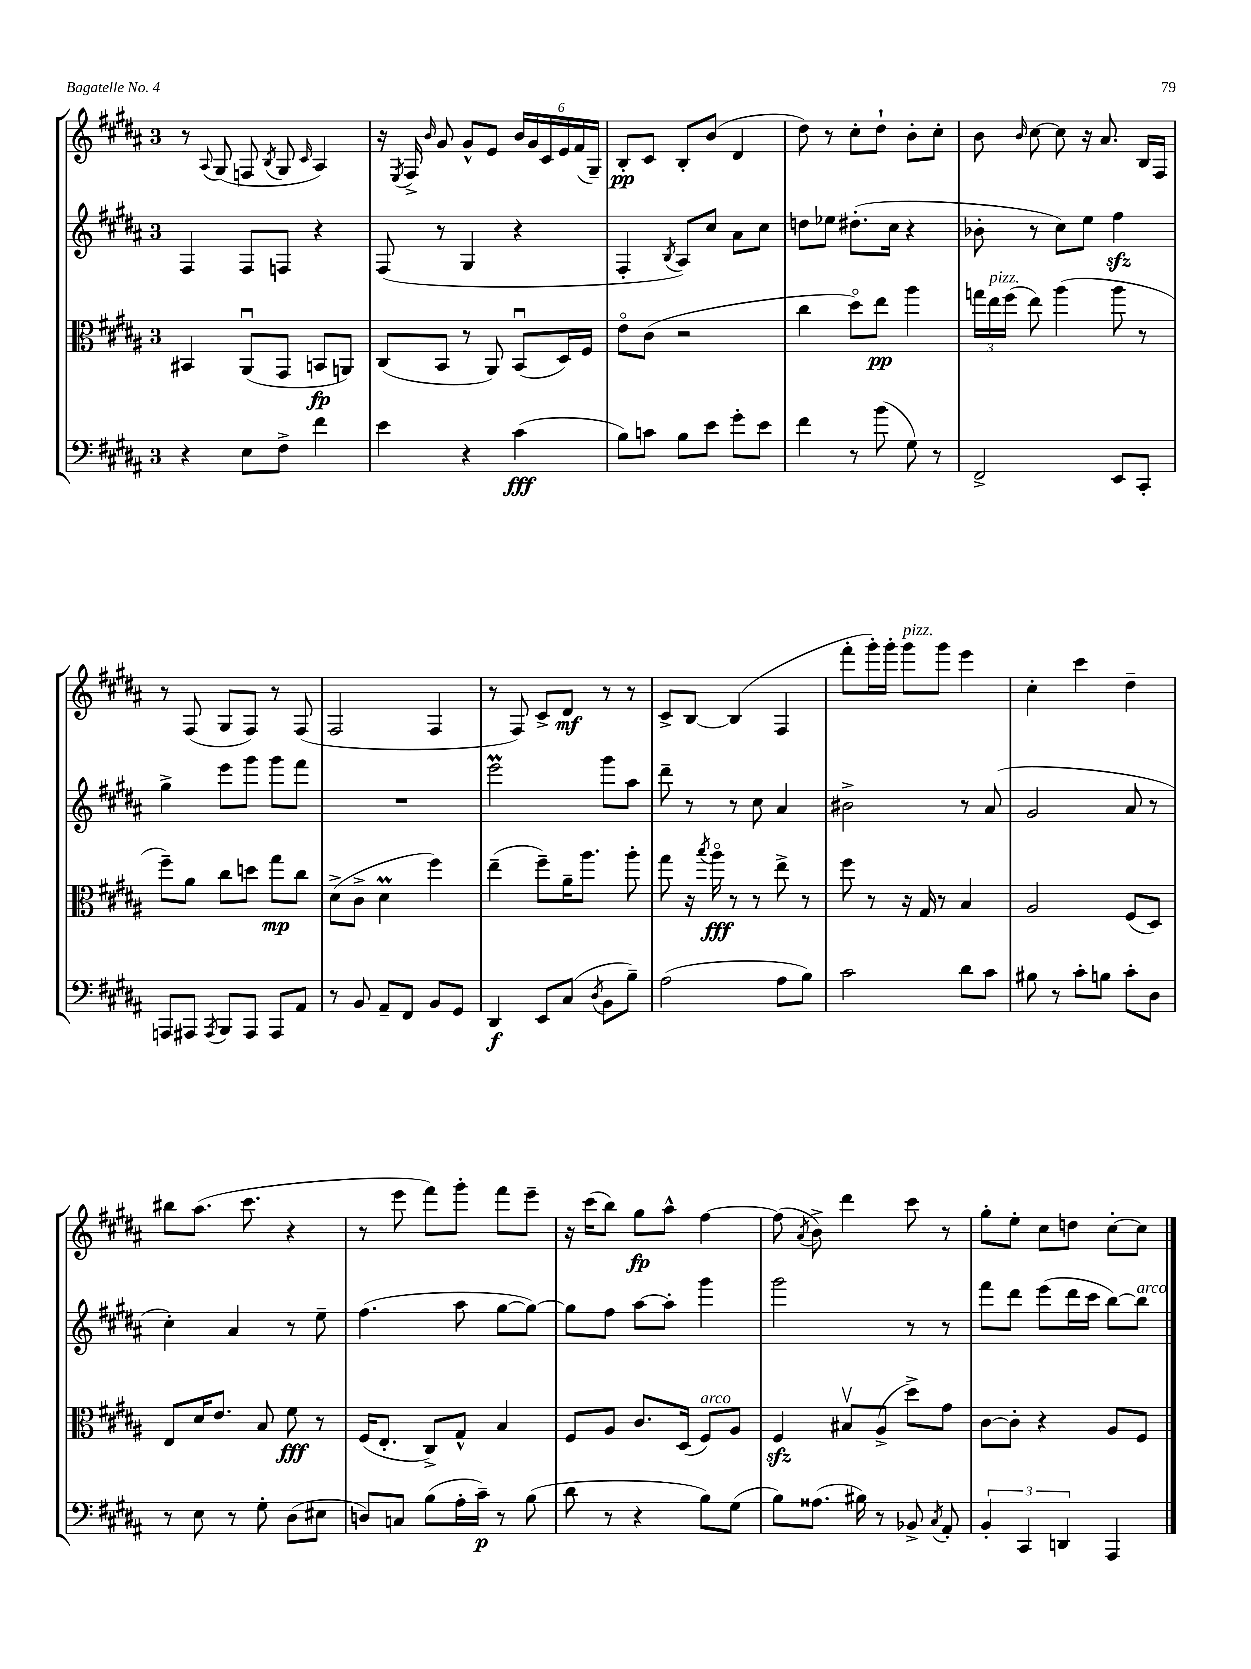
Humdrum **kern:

**kern	**kern	**kern	**kern
*staff4	*staff3	*staff2	*staff1
*clefF4	*clefC3	*clefG2	*clefG2
*k[f#c#g#d#a#]	*k[f#c#g#d#a#]	*k[f#c#g#d#a#]	*k[f#c#g#d#a#]
*M3/4	*M3/4	*M3/4	*M3/4
4r	4BB#	4F#	8r
.	.	.	8qqA#
.	.	.	(8G#
8E	(8AA#u	8F#	8F
.	.	.	8qB
8F#^	8GG#	8F	8G#
.	.	.	16qqc#
4f#	8BB	4r	4A#)
.	8AA)	.	.
=	=	=	=
4e	(8C#	(8F#	16r
.	.	.	8qE
.	.	.	16F#^
.	.	.	16qqb
.	8BB	8r	8g#
4r	8r	4G#	8g#^^
.	8AA#)	.	8e
(4c#	(8BBu	4r	24b
.	.	.	24g#
.	.	.	24c#
.	16D#)	.	24e
.	.	.	(24f#
.	16F#	.	.
.	.	.	24G#~)
=	=	=	=
8B)	8eo	4F#'	8B'
8c	(8c#	.	8c#
.	.	8qB	.
8B	2r	8A#)	8B'
8e	.	8cc#	(8b
8g#'	.	8a#	4d#
8e	.	8cc#	.
=	=	=	=
4f#	4cc#	8dd	8dd#)
.	.	8ee-	8r
8r	8dd#o)	(8.dd#'	8cc#'
(8b	8ee	.	8dd#`
.	.	16cc#	.
8G#)	4aa#	4r	8b'
8r	.	.	8cc#'
=	=	=	=
2FF#^	24gg	8b-'	8b
.	24ee	.	.
.	(24ff#	.	.
.	.	.	16qqb
.	8ee)	8r	[8cc#
.	(4aa#	8cc#)	8cc#]
.	.	8ee	16r
.	.	.	8.a#
8EE	8aa#	4ff#	.
8CC#'	8r	.	16B
.	.	.	16F#
=	=	=	=
8AAA	8ff#~)	4gg#^	8r
8AAA#	8a#	.	(8F#
8qAAA#	.	.	.
8BBB	8cc#	8eee	8G#
8AAA#	8dd	8ggg#	8F#)
8AAA#	8gg#	8ggg#	8r
8AA#	8cc#	8fff#	(8F#
=	=	=	=
8r	(8d#^	2.r	2F#
8BB	8c#^	.	.
8AA#~	4d#	.	.
8FF#	.	.	.
8BB	4ff#)	.	4F#
8GG#	.	.	.
=	=	=	=
4DD#	(4ee~	2eee	8r
.	.	.	8F#)
8EE	8ff#~)	.	8c#^
(8C#	16a#~	.	8d#
.	8.aa#	.	.
8qD#	.	.	.
8BB	.	8ggg#	8r
8B~)	8aa#'	8aa#	8r
=	=	=	=
(2A#	8gg#	8ddd#~	8c#^
.	16r	8r	[8B
.	8qbb	.	.
.	16aa#o	.	.
.	8r	8r	(4B]
.	8r	8cc#	.
8A#	8ee^	4a#	4F#
8B)	8r	.	.
=	=	=	=
2c#	8ff#	2b#^	8fff#'
.	8r	.	16ggg#')
.	.	.	16ggg#'
.	16r	.	8ggg#
.	16G#	.	.
.	8r	.	8ggg#
8d#	4B	8r	4eee
8c#	.	(8a#	.
=	=	=	=
8B#	2A#	2g#	4cc#'
8r	.	.	.
8c#'	.	.	4ccc#
8B	.	.	.
8c#'	(8F#	8a#	4dd#~
8D#	8D#)	8r	.
=	=	=	=
8r	8E	4cc#')	8bb#
8E	16d#	.	(8.aa#
.	8.e	.	.
8r	.	4a#	.
.	.	.	8.ccc#
8G#'	8B	.	.
(8D#	8f#	8r	4r
8E#	8r	8ee~	.
=	=	=	=
8D)	(16F#	(4.ff#	8r
.	8.E'	.	.
8C	.	.	8eee
(8B	8C#^)	.	8fff#)
16A#'	8G#^^	8aa#	8ggg#'
16c#~)	.	.	.
8r	4B	[8gg#	8fff#
(8B	.	8gg#_)	8eee~
=	=	=	=
8d#	8F#	8gg#]	16r
.	.	.	(16ccc#
8r	8A#	8ff#	8bb)
4r	8.c#	[8aa#	8gg#
.	.	8aa#']	8aa#^^
.	(16D#	.	.
8B)	8F#)	4ggg#	[4ff#
(8G#	8A#	.	.
=	=	=	=
8B)	4F#	2ggg#	(8ff#]
.	.	.	8qa#
(8.A##	.	.	8b^)
.	8B#v	.	4ddd#
16B#)	.	.	.
8r	(8A#^	.	.
8BB-^	8dd#^)	8r	8ccc#
8qC#	.	.	.
8AA#'	8g#	8r	8r
=	=	=	=
6BB'	[8c#	8fff#	8gg#'
.	8c#']	8ddd#	8ee'
6CC#	.	.	.
.	4r	(8eee	8cc#
6DD	.	.	.
.	.	16ddd#	8dd
.	.	16ccc#	.
4AAA#	8A#	[8bb)	[8cc#'
.	8F#	8bb]	8cc#]
==	==	==	==
*-	*-	*-	*-
